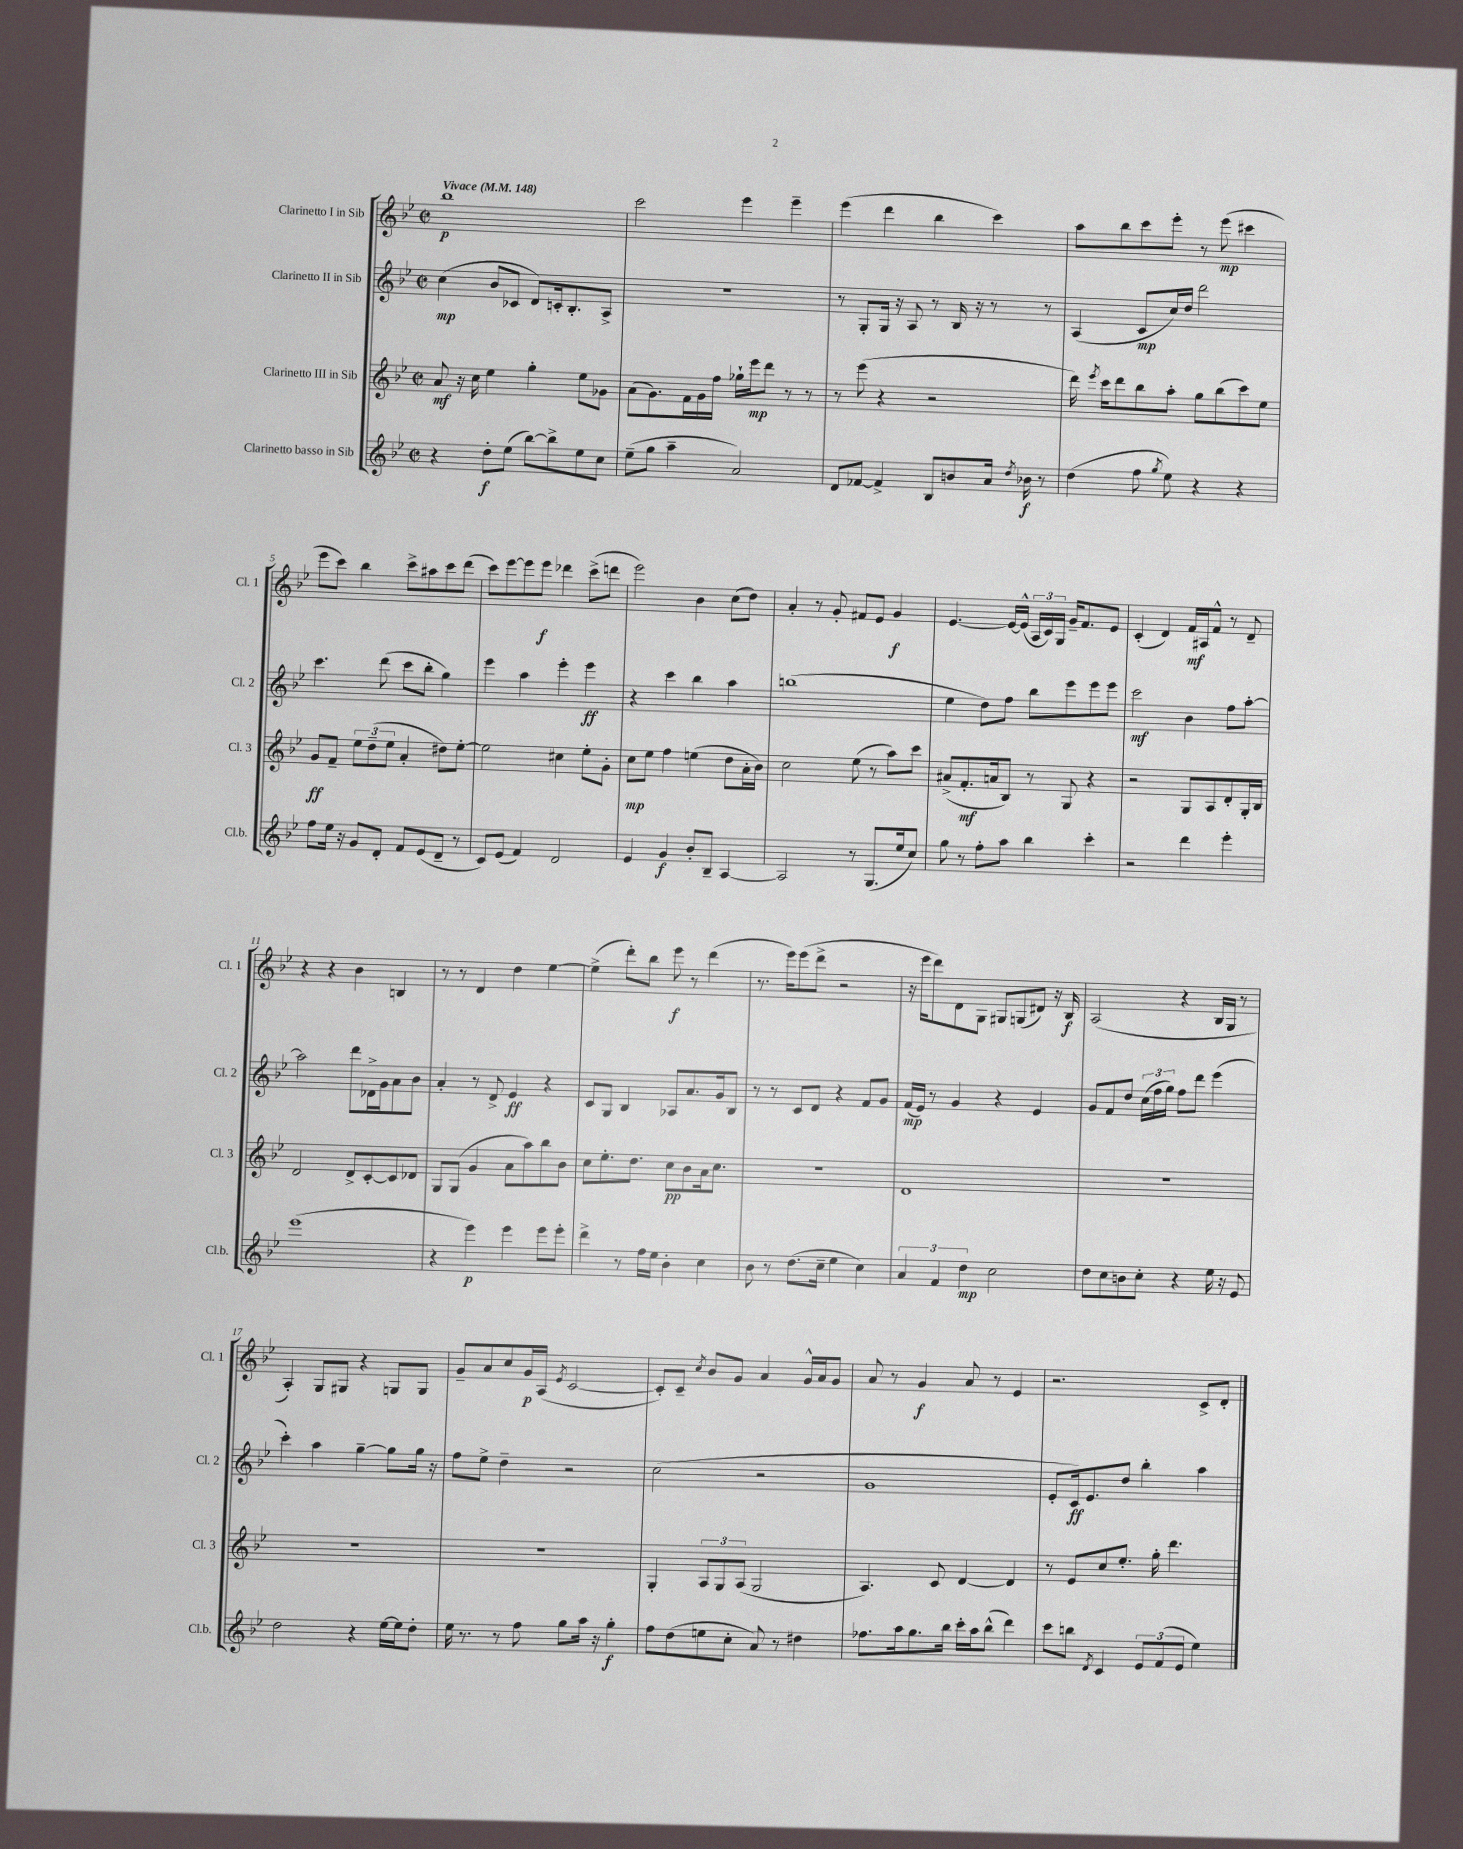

**kern	**kern	**kern	**kern
*staff4	*staff3	*staff2	*staff1
*clefG2	*clefG2	*clefG2	*clefG2
*k[b-e-]	*k[b-e-]	*k[b-e-]	*k[b-e-]
*M2/2	*M2/2	*M2/2	*M2/2
*met(c|)	*met(c|)	*met(c|)	*met(c|)
*MM148	*MM148	*MM148	*MM148
4r	8a	(4cc	1bb-
.	16r	.	.
.	16cc	.	.
8dd'	4ee-	8b-	.
(8ee-	.	8c-	.
[8bb-)	4gg'	8d)	.
8bb-^]	.	16c'	.
.	.	8.B-'	.
8ee-	8ee-	.	.
8cc	8g-	8A^	.
=	=	=	=
(8ee-~	(8a	1r	2ccc
8gg	8.g)	.	.
4aa~	.	.	.
.	16f	.	.
.	16g	.	.
.	16ff	.	.
2a)	16gg-`	.	4eee-
.	16eee-	.	.
.	8ddd	.	.
.	8r	.	4eee-~
.	8r	.	.
=	=	=	=
8d	8r	8r	(4eee-
[8f-	(8eee-	8G'	.
4f-^]	4r	16G	4ddd
.	.	16r	.
.	.	8A	.
8B-	2r	8r	4bb-
8b	.	16B-	.
.	.	16r	.
16a	.	8r	4ccc)
8qdd	.	.	.
16b-	.	.	.
8r	.	8r	.
=	=	=	=
(4dd	16ddd)	(4A	8aa
.	8qeee-	.	.
.	16ccc	.	.
.	8ddd	.	8bb-
8ff	8bb-	8c	8ccc
8qgg	.	.	.
8ee-)	8aa'	16cc)	8eee-'
.	.	16dd	.
4r	8gg	2ddd	8r
.	(8bb-	.	(8eee-
4r	8ccc)	.	4ccc#
.	8ee-	.	.
=	=	=	=
8ff	8g	4.ccc	8eee-
16ee-	8f~	.	8ccc)
16r	.	.	.
8g	12ee-	.	4bb-
.	(12dd~	.	.
8d'	.	(8ddd	.
.	12ee-	.	.
8f	4a'	8ccc	8ccc^
(8e-	.	8bb-'	8aa#
8d~	8dd#)	4gg)	8ccc
8r	[8ee-'	.	(8ddd
=	=	=	=
8c)	2ee-]	4eee-	8ccc)
(8e-	.	.	[8eee-
4f)	.	4aa	8eee-]
.	.	.	8eee-
2d	4cc#	4eee-'	4ddd-
.	8ee-'	4eee-	(8ccc^
.	8g'	.	8ddd
=	=	=	=
4e-	8cc	4r	2eee-)
.	8ee-	.	.
4g	4ff	4ccc	.
8b-'	(4ee	4bb-	4b-
8B-~	.	.	.
[4A	8dd	4aa	(8cc
.	16a'	.	8dd)
.	16b-)	.	.
=	=	=	=
2A]	2cc	(1bb	4a'
.	.	.	8r
.	.	.	8g'
8r	(8ee-	.	8f#
(8.G	8r	.	8e-
.	8aa)	.	4g
16ee-	.	.	.
8cc)	8ccc	.	.
=	=	=	=
8gg	(8a#^	4ee-	[4.e-
8r	8.f'	.	.
8ff'	.	8dd)	.
.	16a	.	.
8aa	8B-)	8ff	16e-_
.	.	.	(16e-^^]
4bb-	8r	8bb-	24A
.	.	.	24c)
.	.	.	24G
.	8G	8eee-	16g~
.	.	.	8.f
4ccc'	4r	8eee-	.
.	.	8eee-	8e-
=	=	=	=
2r	2r	2ccc	(4c'
.	.	.	4d)
4ddd	8G	4b-	16f
.	.	.	16A#
.	8A	.	8f^^
4eee-'	8d'	8ff	8r
.	16G'	[8aa'	8d~
.	16B-	.	.
=	=	=	=
(1eee-	2d	2aa]	4r
.	.	.	4r
.	8d^	8ddd	4b-
.	[8c'	16d-^	.
.	.	16g	.
.	8c]	8a	4B
.	8d-	8b-	.
=	=	=	=
4r	8G	4a'	8r
.	(8G	.	8r
4eee-)	4g	8r	4d
.	.	8d^	.
4eee-	8a	4e-	4dd
.	8aa)	.	.
8eee-	8bb-	4r	[4ee-
8eee-'	8b-	.	.
=	=	=	=
4ddd^	8cc	8c	(4ee-^]
.	8.ee-'	8G	.
8r	.	4B-	8ddd')
.	8.dd	.	.
16ff	.	.	8bb-
16ee-	.	.	.
4b-'	8cc	8A-	8eee-
.	8b-	8.a	8r
4cc	16a	.	(4ddd
.	8.cc	16g	.
.	.	8B-	.
=	=	=	=
8b-	1r	8r	8.r
8r	.	8r	.
.	.	.	16eee-)
(8.dd	.	8c	(8eee-
.	.	8d	8ddd^
16cc~	.	.	.
4ee-	.	4r	2r
4cc)	.	8f	.
.	.	8g	.
=	=	=	=
6a	1d	(16f	16r
.	.	16e-)	16eee-
.	.	8r	8ddd)
6f	.	.	.
.	.	4g	8d
6dd	.	.	.
.	.	.	8G
2cc	.	4r	8G#
.	.	.	(8G
.	.	4e-	8d#)
.	.	.	16r
.	.	.	16B-
=	=	=	=
8dd	1r	8g	(2A
8cc	.	8f	.
8b	.	8dd	.
8cc'	.	(24cc	.
.	.	24ff	.
.	.	24gg)	.
4r	.	8ff	4r
.	.	8ddd	.
16ee-	.	(4eee-	16B-
16r	.	.	16G
8e-	.	.	8r
=	=	=	=
2dd	1r	4ccc')	4A')
.	.	4aa	8G
.	.	.	8G#
4r	.	[4gg~	4r
[16ee-	.	8gg]	8G
16ee-]	.	.	.
8dd'	.	16gg	8G
.	.	16r	.
=	=	=	=
16ee-	1r	8ff	8g~
8.r	.	.	.
.	.	8ee-^	8a
8r	.	4dd~	8cc
8ff	.	.	16g
.	.	.	(16A
.	.	.	8qe-
8gg	.	2r	[2c
16aa	.	.	.
16r	.	.	.
4gg'	.	.	.
=	=	=	=
8ff	4G'	(2cc	8c'])
(8dd	.	.	8c~
.	.	.	8qcc
8ee	12A	.	8b-
.	12G	.	.
8cc'	.	.	8g
.	(12A	.	.
8a)	2G	2r	4a
8r	.	.	.
4dd#	.	.	16g^^
.	.	.	16a
.	.	.	8g
=	=	=	=
8.ff-	4.A)	1g	8a
.	.	.	8r
16aa	.	.	.
8.gg	.	.	4g
.	8c	.	.
16bb-	.	.	.
16ccc'	[4d	.	8a
16aa	.	.	.
(8bb-^^	.	.	8r
4ddd)	4d]	.	4e-
=	=	=	=
8ccc	8r	8e-'	2.r
8bb	8e-	16c)	.
.	.	8.e-	.
8qd	.	.	.
4c	8cc	.	.
.	8.ee-'	8dd	.
12e-	.	4bb-'	.
.	16gg'	.	.
(12f	.	.	.
.	4.ddd	.	.
12e-	.	.	.
4ee-)	.	4aa	8c^
.	.	.	8d'
==	==	==	==
*-	*-	*-	*-
